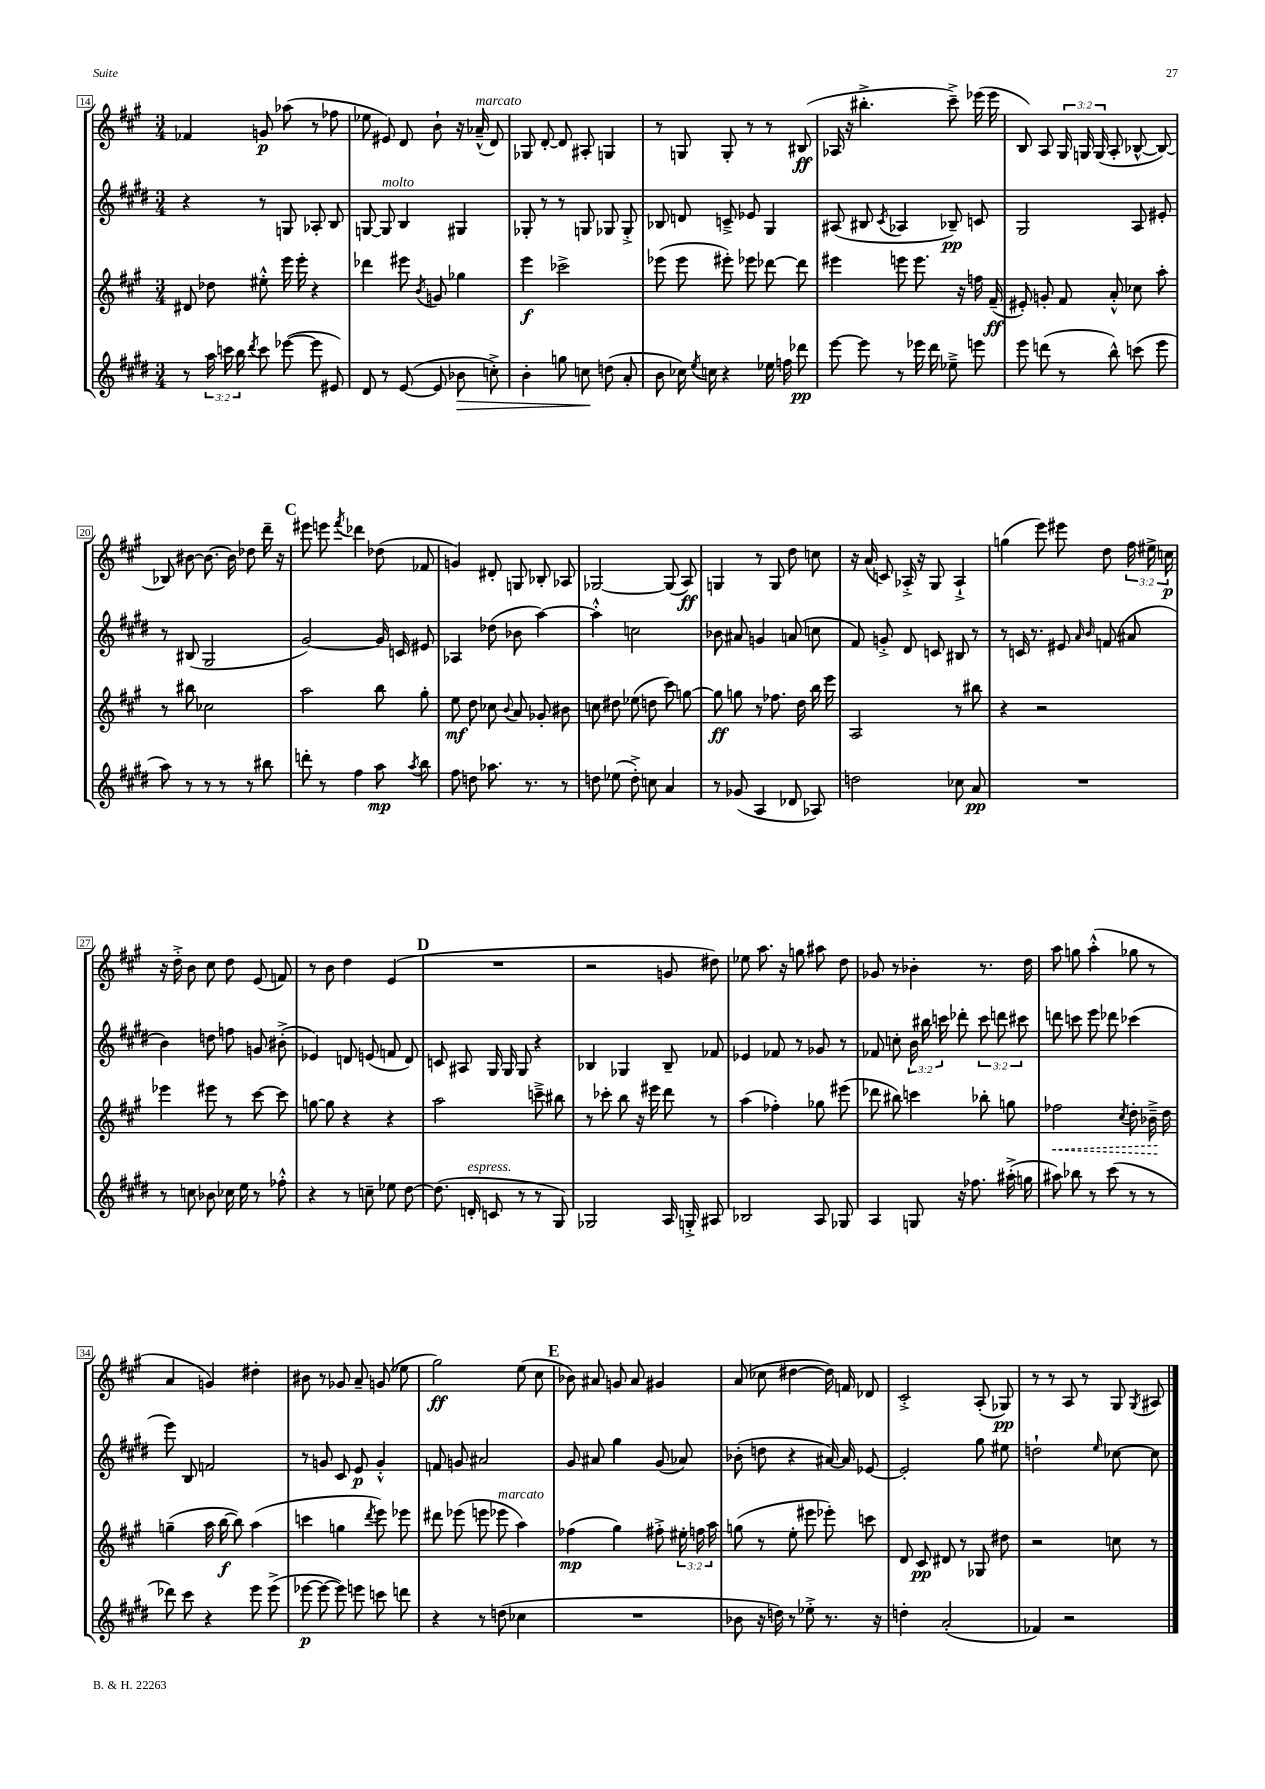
<<
\new StaffGroup <<
\new Staff = "s0" {
    \clef treble \key a \major \numericTimeSignature \time 3/4 \override Staff.TupletNumber.text = #tuplet-number::calc-fraction-text
    \autoBeamOff fes'4 g'8\p aes''8( r8 fes''8 |
    ees''8 eis'8) d'8 b'8-! r16 aes'16---^^\markup { \italic "marcato" }( d'8) |
    ges8 d'8~-. d'8 ais8-. g4 |
    r8 g8 g8-. r8 r8 bis8\ff( |
    aes16 r16 bis''4.-.-> cis'''8--->) ees'''16( ees'''16 |
    b8) a8 \tuplet 3/2 { gis16 g16 g16( } a8-. bes8~-^ bes8~) |
    bes8 bis'8~ bis'8.~ bis'16 des''8 d'''16-- r16 |
    \mark \markup { \bold "C" } eis'''8 e'''8 \acciaccatura { fis'''8 } des'''4 des''8( fes'8 |
    g'4) dis'8-. g8 bes8-. aes8 |
    ges2~ ges8( a8\ff) |
    g4 r8 g8 d''8 c''8 |
    r16 a'16( c'8) aes16-.-> r16 gis8 aes4-!-> |
    g''4( e'''8) eis'''8 d''8 \tuplet 3/2 { fis''16 eis''16-> c''16\p } |
    r16 d''16-.-> b'8 cis''8 d''8 e'8( f'8) |
    r8 b'8 d''4 e'4( |
    \mark \markup { \bold "D" } R2. |
    r2 g'8 dis''8) |
    ees''8 a''8. r16 g''8 ais''8 d''8 |
    ges'8 r8 bes'4-. r8. d''16 |
    a''8 g''8 a''4-.-^( ges''8 r8 |
    a'4 g'4) dis''4-. |
    bis'8 r8 ges'8 a'8-- g'8( ees''8 |
    gis''2\ff) e''8( cis''8 |
    \mark \markup { \bold "E" } bes'8) ais'8 g'8 ais'8 gis'4 |
    a'8( ces''8 dis''4~ dis''16) f'16 des'8 |
    cis'2-.-> a8-.( ges8\pp) |
    r8 r8 a8 r8 gis8 \acciaccatura { gis8 } ais8 \bar "|." |
}
\new Staff = "s1" {
    \clef treble \key e \major \numericTimeSignature \time 3/4 \override Staff.TupletNumber.text = #tuplet-number::calc-fraction-text
    \autoBeamOff r4 r8 g8 aes8-. b8 |
    g8~ g8^\markup { \italic "molto" } b4 gis4 |
    ges8-. r8 r8 g8 ges8 ges8-.-> |
    bes8 d'8 c'8---> ees'8 gis4 |
    ais8( bis8 \acciaccatura { cis'8 } aes4 bes8--\pp) c'8 |
    gis2 a8 eis'8-. |
    r8 bis8( gis2 |
    \mark \markup { \bold "C" } gis'2~) gis'16 c'16 eis'8 |
    aes4 des''8( bes'8 a''4~) |
    a''4-.-^ c''2 |
    bes'8 ais'8 g'4 a'8( c''8 |
    fis'8) g'8-.-> dis'8 c'8 bis8 r8 |
    r8 c'16 r8. eis'8 \grace { a'16 b'16 } f'8( ais'8 |
    b'4) d''8 f''8 g'8 bis'8-.->( |
    ees'4) d'8 e'8( f'8 d'8) |
    \mark \markup { \bold "D" } c'8 ais8 gis16 gis16 gis8 r4 |
    bes4 ges4 bes8-- fes'8 |
    ees'4 fes'8 r8 ges'8 r8 |
    fes'8 c''8-. \tuplet 3/2 { b'16 bis''16 c'''16 } des'''8-. \tuplet 3/2 { c'''8 d'''8 cis'''8 } |
    d'''8 c'''8 e'''8 des'''8 ces'''4( |
    e'''8) b8 f'2 |
    r8 g'8 cis'8 e'8\p g'4-.-^ |
    f'8 g'8 ais'2 |
    \mark \markup { \bold "E" } gis'8 ais'8 gis''4 gis'8( aes'8) |
    bes'8-.( d''8 r4 ais'16~) ais'16 ees'8~ |
    ees'2-. gis''8 eis''8 |
    d''2-! \grace { e''16 } ces''8~ ces''8 \bar "|." |
}
\new Staff = "s2" {
    \clef treble \key a \major \numericTimeSignature \time 3/4 \override Staff.TupletNumber.text = #tuplet-number::calc-fraction-text
    \autoBeamOff dis'8 des''8 eis''8-.-^ e'''16 e'''16-. r4 |
    des'''4 eis'''8 \acciaccatura { b'8 } g'8 ges''4 |
    e'''4\f ces'''2-> |
    ees'''8( ees'''8 eis'''8-.) ees'''8 des'''8~ des'''8 |
    eis'''4 e'''8 e'''8. r16 f''16 fis'16--\ff( |
    eis'8-.) g'8-. fis'8 a'8-.-^ ces''8 a''8-. |
    r8 bis''8 ces''2 |
    \mark \markup { \bold "C" } a''2 b''8 gis''8-. |
    e''8\mf d''8 ces''8 \appoggiatura { b'8 } a'8 ges'8-. bis'8 |
    c''8 dis''8 ees''8( d''8 cis'''8) g''8~ |
    g''8\ff g''8 r8 fes''8. d''16 b''16 e'''16 |
    a2 r8 bis''8 |
    r4 r2 |
    ees'''4 eis'''8 r8 cis'''8~ cis'''8 |
    g''8~ g''8 r4 r4 |
    \mark \markup { \bold "D" } a''2 c'''8---> bis''8 |
    r8 ces'''8-. b''8 r16 eis'''16 d'''8 r8 |
    a''4( fes''4-.) ges''8 eis'''8( |
    des'''8 bis''8) c'''4 bes''8-. g''8 |
    \once \override Hairpin.style = #'dashed-line fes''2\< \acciaccatura { cis''8 } d''8-. bes'16--->\! d''16 |
    g''4--( a''16 b''16~\f b''8) a''4( |
    c'''4 g''4 \acciaccatura { d'''8 } e'''8) ees'''8 |
    dis'''8 ees'''8( e'''8 ees'''8^\markup { \italic "marcato" } a''4) |
    \mark \markup { \bold "E" } fes''4\mp( gis''4) fis''8-.-> \tuplet 3/2 { eis''16-. f''16 a''16 } |
    g''8( r8 e''8-. eis'''8 ees'''8-.) c'''8 |
    d'8 cis'8\pp dis'8 r8 ges8 dis''8 |
    r2 c''8 r8 \bar "|." |
}
\new Staff = "s3" {
    \clef treble \key e \major \numericTimeSignature \time 3/4 \override Staff.TupletNumber.text = #tuplet-number::calc-fraction-text
    \autoBeamOff r8 \tuplet 3/2 { a''16 c'''16 b''16 } \acciaccatura { dis'''8 } c'''8 ees'''8~( ees'''8 eis'8) |
    dis'8 r8 e'8~( e'8 bes'8\> c''8-.->) |
    b'4-. g''8 c''8\! d''8( a'8-. |
    b'8 ces''16) \acciaccatura { e''8 } c''16 r4 ees''16 f''16 des'''8\pp |
    e'''8~ e'''8 r8 ees'''16 dis'''16 ees''8---> e'''8 |
    e'''8 d'''8( r8 b''8-^) c'''8( e'''8 |
    a''8) r8 r8 r8 r8 bis''8 |
    \mark \markup { \bold "C" } d'''8-. r8 fis''4 a''8\mp \acciaccatura { a''8 } b''8 |
    fis''8 d''8 aes''8. r8. r8 |
    d''8 ees''8( d''8-.->) c''8 a'4 |
    r8 ges'8( a4 des'8 aes8) |
    d''2 ces''8 a'8\pp |
    R2. |
    r8 c''8 bes'8 ces''16 e''16 r8 fes''8-.-^ |
    r4 r8 c''8-- ees''8 dis''8~ |
    \mark \markup { \bold "D" } dis''8.( d'16-.^\markup { \italic "espress." } c'8 r8 r8 gis8) |
    ges2 a16 g16-.-> ais8 |
    bes2 a8 ges8 |
    a4 g8 r16 fes''8. ais''16-.->( g''16 |
    ais''8) bes''8 r8 cis'''8( r8 r8 |
    des'''8) cis'''8 r4 e'''8 e'''8->( |
    ees'''8~\p ees'''8~ ees'''8) e'''8 c'''8 d'''8 |
    r4 r8 d''8( ces''4 |
    \mark \markup { \bold "E" } R2. |
    bes'8 r16 d''16) r8 ees''8-.-> r8. r16 |
    d''4-. a'2-.( |
    fes'4) r2 \bar "|." |
}
>>
>>
\layout { \context { \Score currentBarNumber = #14 \override BarNumber.stencil = #(make-stencil-boxer 0.1 0.3 ly:text-interface::print) } }
